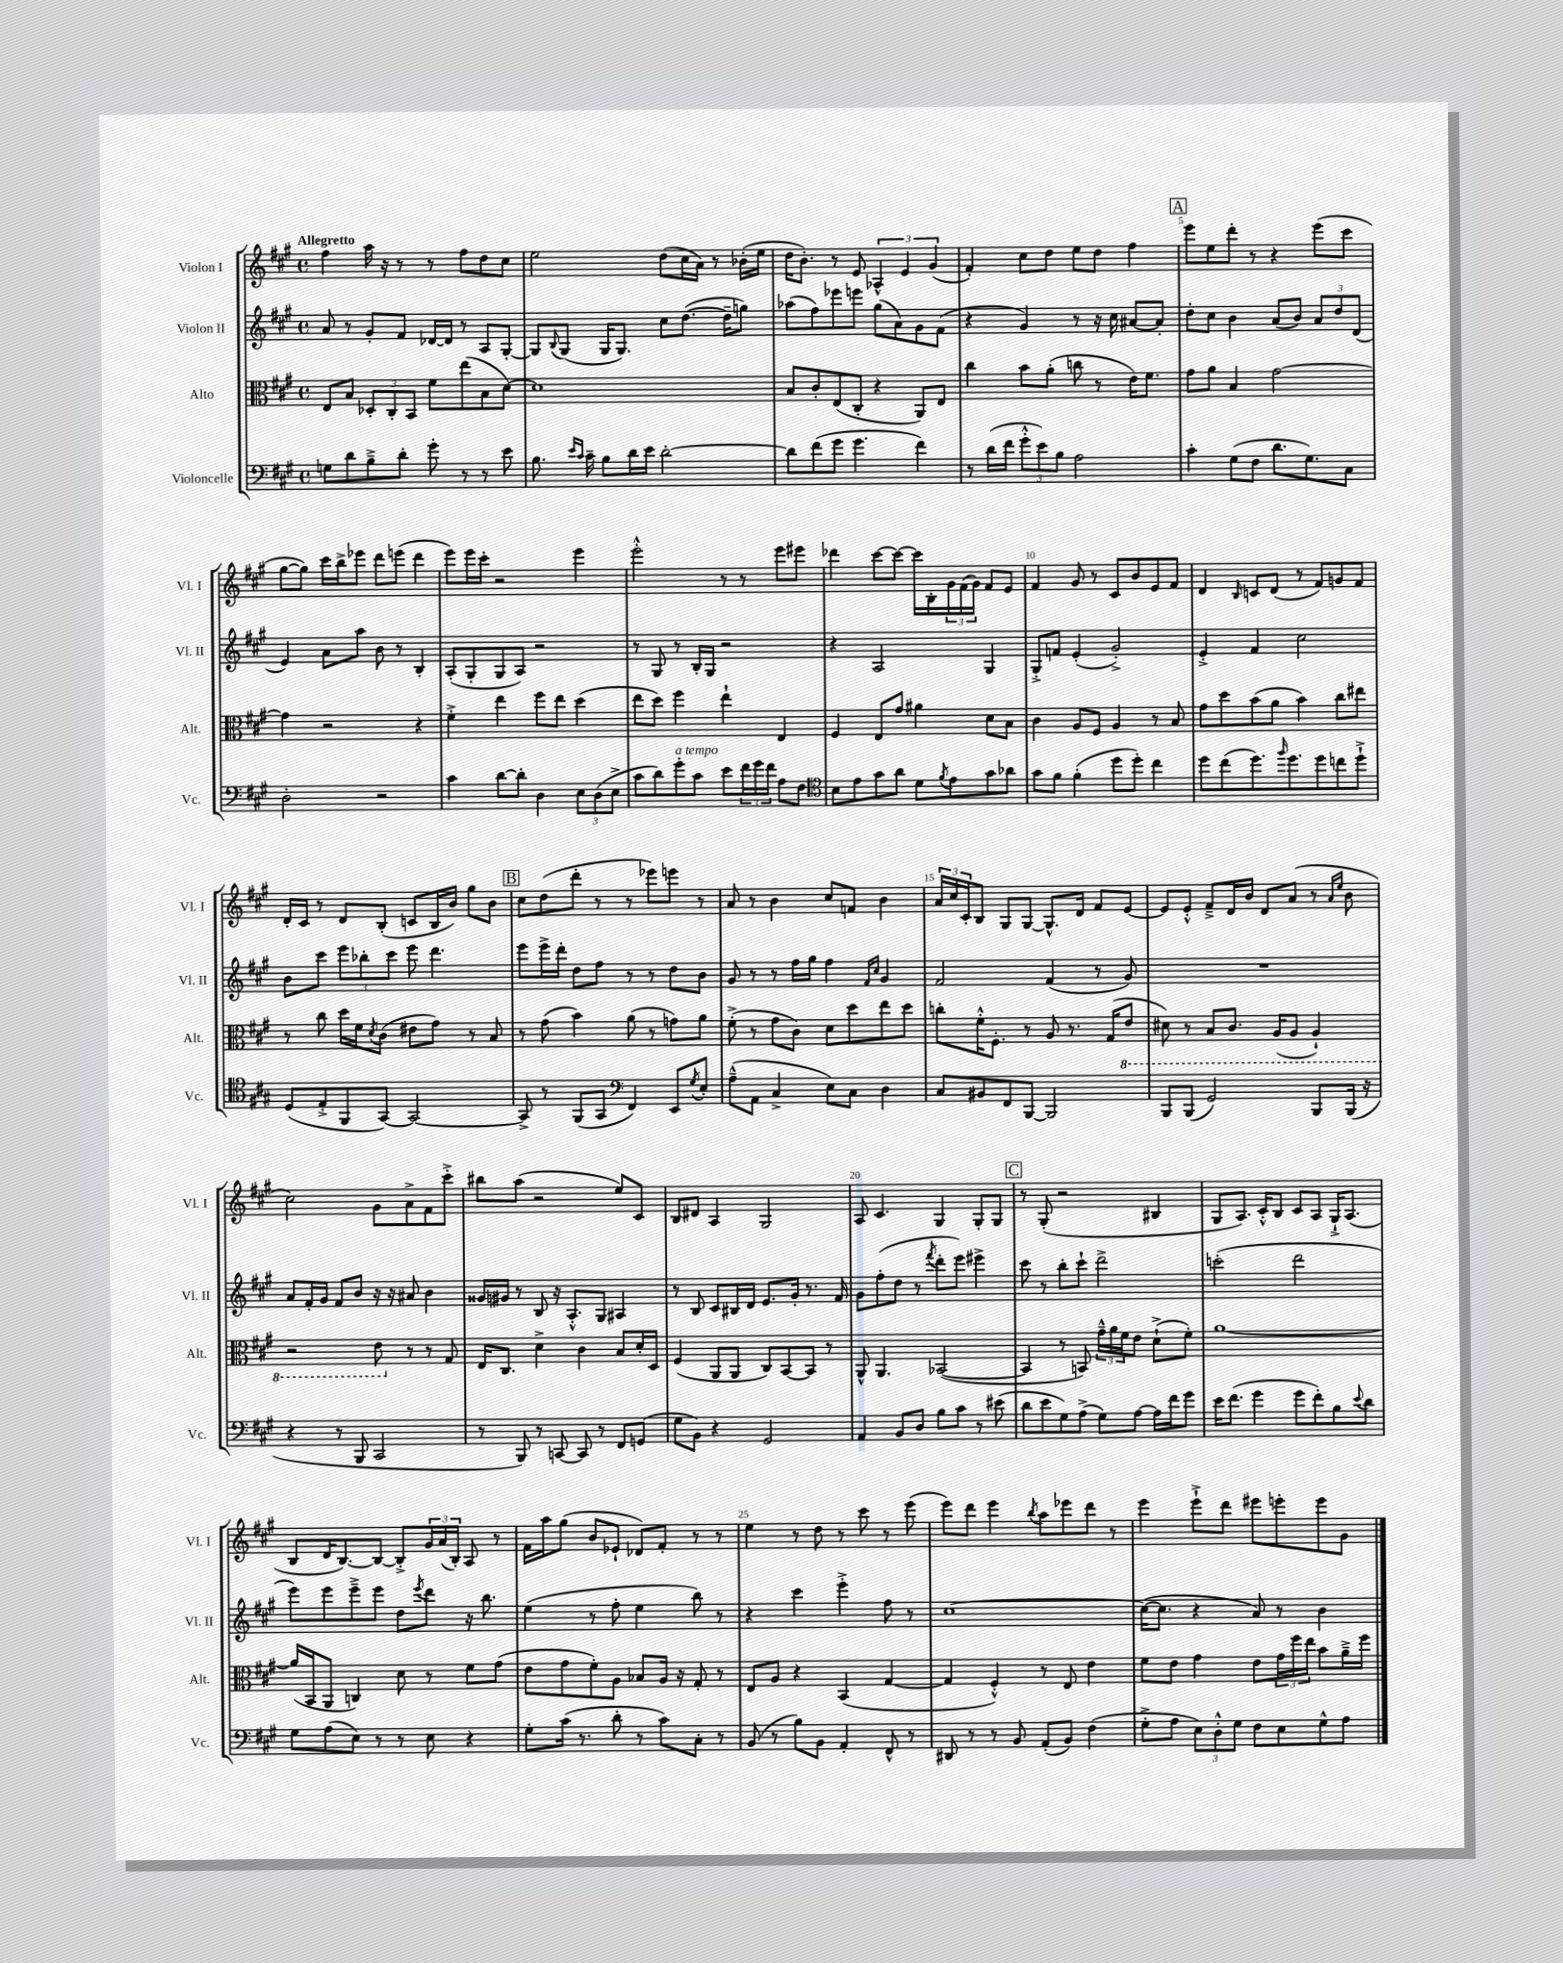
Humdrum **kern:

**kern	**kern	**kern	**kern
*part4	*part3	*part2	*part1
*staff4	*staff3	*staff2	*staff1
*I"Violoncelle	*I"Alto	*I"Violon II	*I"Violon I
*I'Vc.	*I'Alt.	*I'Vl. II	*I'Vl. I
*clefF4	*clefC3	*clefG2	*clefG2
*k[f#c#g#]	*k[f#c#g#]	*k[f#c#g#]	*k[f#c#g#]
*M4/4	*M4/4	*M4/4	*M4/4
*met(c)	*met(c)	*met(c)	*met(c)
=1	=1	=1	=1
!	!	!	!LO:TX:a:B:t=Allegretto
8Gn\L	8E/L	8a/	4ff#\
8d\	8B/J	8r	.
8B~^\	12D-X'/L	8g#'/L	16aa\
.	.	.	16r
.	12C#'/	.	.
8d'\J	.	8f#/J	8r
.	12BB/J	.	.
8g#'\	8f#\L	[16d-X/LL	8r
.	.	16d-/JJ]	.
8r	(8ee\	8r	8ff#\L
8r	8B\	8A/L	8dd\
8e\	[8d\J)	[8G#'/J	8cc#\J
=2	=2	=2	=2
8.B\	1d]	8G#/L]	2ee\
.	.	8qqB/	.
.	.	(8G#/J	.
16qqe/LL	.	.	.
16qqc#/JJ	.	.	.
16c#~\	.	.	.
8B\L	.	16G#/KL	.
.	.	8.G#/J)	.
16d\L	.	.	.
16e\JJ	.	.	.
[2d'\	.	8cc#\L	(8dd\L
.	.	([8.dd\J	16cc#\L
.	.	.	16a\JJ)
.	.	.	8r
.	.	16dd~\KL]	.
.	.	8ggn\J)	(16b-X'\LL
.	.	.	16ee\JJ
=3	=3	=3	=3
8d\L]	8B/L	(8aa-X\L	16dd\KL
.	.	.	8.b'\J)
(8f#\	8c#'/	8ff#\)	.
8g#\J	(8E/	8eee-X\	8r
4.g#\	8C#'/J	8eeen\J	8e/
.	4r	(8gg#\L	6A-X^^/
.	.	8a\)	.
.	.	.	6e/
4f#\)	8AA/L)	8g#\	.
.	.	.	(6g#/
.	8E/J	(8f#\J	.
=4	=4	=4	=4
8r	4cc#\	4r	4f#'/)
(16d\LL	.	.	.
16f#\JJ	.	.	.
12g#'^^\L	8b\L	4g#/)	8cc#\L
12e\)	.	.	.
.	(8a'\J	.	8dd\J
12B\J	.	.	.
2A\	8ccn\	8r	8ee\L
.	8r	16r	8dd\J
.	.	16cc#\	.
.	16e\KL)	[8a#X/L	4ff#\
.	8.f#\J	.	.
.	.	8a#'/J]	.
!!LO:REH:place=s1:t=A
=5	=5	=5	=5
4c#'\	8g#\L	8dd'\L	8eee\L
.	8a\J	8cc#\J	8ee\
(8G#\L	4B/	4b\	8ddd'\J
8F#\J	.	.	8r
8.d\L	[2g#\	(8a/L	4r
.	.	8b/J)	.
8.G#\)	.	.	.
.	.	12a/L	(8eee\L
.	.	12dd/	.
8C#\J	.	.	8ccc#\J
.	.	(12d/J	.
!!LO:LB:g=z
=6	=6	=6	=6
2D'\	4g#\]	4e/)	[8gg#\L
.	.	.	8gg#\J])
.	2r	8a\L	16ccc#\LL
.	.	.	16bb^\J
.	.	8aa\J	8eee-X\J
2r	.	8b\	8ddd\L
.	.	8r	(8eeen\J
.	4r	4B'/	4ddd\
=7	=7	=7	=7
4c#\	4f#'^\	(8A'/L	8eee\L)
.	.	8G#'/	16eee\L
.	.	.	16ccc#'\JJ
[8d\L	4ee\	8G#/	2r
8d'\J]	.	8A/J)	.
4D\	8ff#\L	2r	.
.	8ee\J	.	.
12E\L	(4dd\	.	4eee\
(12D\	.	.	.
12E^\J	.	.	.
=8	=8	=8	=8
8c#\L	8ee\L	8r	2eee'^^\
8d\)	8dd\J)	8G#/	.
!LO:TX:a:i:t=a tempo	!	!	!
8g#'\	4ff#\	8r	.
8c#\J	.	16B'/LL	.
.	.	16G#/JJ	.
8e\L	4ee`\	2r	8r
24f#\L	.	.	8r
24g#\	.	.	.
24f#\JJ	.	.	.
8A\L	4E/	.	8eee\L
8F#\J	.	.	8eee#X\J
=9	=9	=9	=9
*clefC4	*	*	*
8B\L	4F#/	4r	4ddd-X\
8e\	.	.	.
8g#\	8E/L	2A/	[8ccc#\L
8a\J	8g#/J	.	8ccc#\J_
8d\L	4a#X\	.	16ccc#\LL]
.	.	.	16B'\
8qf#/	.	.	.
8e\	.	.	24g#\
.	.	.	(24f#\
.	.	.	24g#\JJ)
8g#\	8d\L	4G#/	8f#/L
8a-X\J	8B\J	.	8e/J
=10	=10	=10	=10
8g#\L	4c#\	8G#'^/L	4f#/
8f#\J	.	8fn/J	.
(4f#'\	8A/L	(4e'/	8g#/
.	8F#/J	.	8r
8dd\L	4A/	2g#'^/)	8c#/L
8dd'\J)	.	.	8b/
4cc#\	8r	.	8e/
.	8B/	.	8f#/J
=11	=11	=11	=11
8dd\L	8g#\L	4e'^/	4d/
(8cc#\	8dd\	.	.
.	.	.	16qqB/
8.dd\)	(8b\	4f#/	8cn/L
.	8a\J	.	(8d/J
16qqff#/	.	.	.
8.dd\	.	.	.
.	4b\)	2cc#\	8r
8dd\	.	.	8f#/L)
8ccn\	8cc#\L	.	8gn/
8dd`^\J	8ee#X\J	.	8f#/J
!!LO:LB:g=z
=12	=12	=12	=12
(8D/L	8r	8b\L	16d'/LL
.	.	.	16c#/JJ
8E'^/	8cc#\	8ccc#\J	8r
8FF#/	16dd\LL	12eee\L	8d/L
.	16f#\J	.	.
.	.	12bb-X'\	.
.	8qd/	.	.
[8GG#/J)	(8c#\J	.	(8B'/J
.	.	12ccc#\J	.
2GG#/_	8e#X\L	8eee\	8cn/L
.	8g#\J)	4.ddd\	16B/L
.	.	.	16b/JJ)
.	8r	.	8gg#\L
.	8B/	.	8b\J
!!LO:REH:place=s1:t=B
=13	=13	=13	=13
8GG#^/]	8r	8eee\L	8cc#\L
8r	(8g#\	16eee^\L	(8dd\
.	.	16ddd'\JJ	.
(8FF#/L	4b\)	8dd\L	8ddd'\J
8GG#/J	.	8ff#\J	8r
*clefF4	*	*	*
4FF#/)	(8a\	8r	8r
.	8r	8r	8eee-X\L)
8EE/L	8gn\L)	8dd\L	8eeen\J
8qG#/	.	.	.
8E'/J	8a\J	8b\J	8r
=14	=14	=14	=14
(8A~^^\L	(8f#'^\	8g#/	8a/
8AA\J	8r	8r	8r
4C#^/	8g#\L	8r	4b\
.	8c#\J)	16ff#\LL	.
.	.	16gg#\JJ	.
8E\L)	8d\L	4ff#\	8cc#/L
8C#\J	8dd\	.	8fn/J
.	.	16qqf#/LL	.
.	.	16qqcc#/JJ	.
4D\	8ee\	4g#/	4b\
.	8dd\J	.	.
=15	=15	=15	=15
8C#/L	8ccn'\L	2f#/	24a/LL
.	.	.	24cc#/
.	.	.	24c#'/J
8BB#X/	16f#'^^\K	.	8B/J
.	8.F#'\J	.	.
8FF#/	.	.	8G#/L
[8BBB/J	8r	.	[8G#/J
2BBB/]	8A/	(4f#/	8.G#^^/L]
.	8.r	.	.
.	.	.	16d/Jk
.	.	8r	8f#/L
.	(16G#/KL	.	.
*	*8ba	*	*
.	8E/J	8g#/)	[8e/J
=16	=16	=16	=16
8BBB/L	8D#X\)	1r	8e/L]
(8BBB/J	8r	.	8e'^^/J
2GG#/)	8BB/L	.	8f#~^/L
.	8.C#/J	.	16d/L
.	.	.	16b/JJ
.	.	.	8d/L
.	(16AA/KL	.	.
.	8AA/J	.	(8a/J
8BBB/L	4AA`/)	.	8r
.	.	.	16qqa/LL
.	.	.	16qqee/JJ
(16BBB/Jk	.	.	8b\
16r	.	.	.
!!LO:LB:g=z
=17	=17	=17	=17
4r	2r	8a/L	2cc#\)
.	.	16f#'/L	.
.	.	16g#/JJ	.
8r	.	8f#/L	.
8BBB/	.	8b/J	.
2CC#/	8E\	16r	8g#\L
.	.	16r	.
*	*X8ba	*	*
.	8r	8a#X/	8a^\
.	8r	4b\	8f#\
.	8G#/	.	8ccc#'^\J
=18	=18	=18	=18
8r	16E/KL	16g##X/LL	8bb#X\L
.	8.C#/J	16g#X/JJ	.
8BBB/)	.	8r	(8aa\J
8r	4d^\	8B/	2r
[8CCn/	.	16r	.
.	.	8.A'^^/L	.
8CC/]	4c#\	.	.
8r	.	8G#/J	.
8FF#/L	8B/L	4A#X/	8ee/L)
(8GGn/J	16d'/L	.	8c#/J
.	16D/JJ	.	.
=19	=19	=19	=19
8G#\L	(4F#/	8r	8B/L
8BB\J)	.	8B/	8d#X/J
4r	8AA/L	8c#/L	4A/
.	8AA/J	16B#X/L	.
.	.	16d/JJ	.
2GG#/	8C#/L)	8.e/L	2G#/
.	[8BB/	.	.
.	.	16g#'/Jk	.
.	8BB/J]	8.r	.
.	8r	.	.
.	.	16f#/	.
=20	=20	=20	=20
4AA/	8AA^^/	8g#\L	8A/
.	4.AA/	(8ff#'\	4.c#/
8BB/L	.	8dd\J	.
8D/J	.	8r	.
.	.	8qfff#/	.
8B\L	([2BB-X/	8ddd'\L	4G#/
8c#\J	.	8eee\J)	.
8r	.	4eee#X^\	8G#'/L
(8e#X\	.	.	8G#/J
!!LO:REH:place=s1:t=C
=21	=21	=21	=21
8d\L	4BB-/]	8ccc#\	8r
8e\	.	8r	(8G#'/
8G#\)	8r	8bb'\L	2r
(8A^\J	8BBn/)	8ccc#`\J	.
8G#\L)	24g#~^^\LL	2ddd^\	.
.	24a\	.	.
.	24f#\J	.	.
[8A\J	8e\J	.	.
16A\LL]	(8d`^\L	.	4B#X/
16f#\J	.	.	.
8g#\J	8f#'\J)	.	.
=22	=22	=22	=22
16e\KL	[1a	(2cccn'\	8G#/L
(8.f#\J	.	.	.
.	.	.	8.A/J)
4g#\	.	.	.
.	.	.	16c#'^^/KL
.	.	.	8B/J
8g#\L	.	2ddd\	8c#/L
8f#'\)	.	.	8A/J
8B\	.	.	16G#`^/KL
.	.	.	(8.A/J
8qqe/	.	.	.
8d\J	.	.	.
!!LO:LB:g=z
=23	=23	=23	=23
8G#\L	(16a/LL]	8eee\L)	8B/L
.	16BB/J	.	.
(8A\	8AA/J	8eee\	16d/K
.	.	.	[8.B/)
8E\J)	4Cn/)	8eee~^\	.
8r	.	8eee\J	8B/J_
8r	8d\	8dd\L	8B'^/L]
.	.	8qeee/	.
8E\	8r	8ddd\J	24g#/L
.	.	.	(24a/
.	.	.	24B'/JJ)
4r	8f#\L	16r	8A/
.	.	8.bb\	.
.	(8g#\J	.	8r
=24	=24	=24	=24
8G#'\L	8e\L	(4ee\	16f#\LL
.	.	.	16aa\J
(16c#\Jk	8g#\	.	(8gg#\J
8.r	.	.	.
.	8f#'\)	8r	8b/L
8d'\	8A\J	8ff#'\	8e-X`/J
8r	8B-X/L	4ee\	8d-X/L)
8c#\L)	16A/Jk	.	8f#'/J
.	16r	.	.
8C#'\J	8G#'/	8bb\)	8r
8r	8r	8r	8r
=25	=25	=25	=25
(8BB/	8E/L	4r	4ee\
8r	8A/J	.	.
8B\L)	4r	4ccc#\	8r
8BB\J	.	.	8dd\
4AA'/	(4BB/	4eee'^\	8r
.	.	.	8ccc#\
8FF#^^/	[4G#/	8ff#\	8r
8r	.	8r	(8eee\
=26	=26	=26	=26
8DD#X/	4G#/]	[1cc#	8eee\L)
8r	.	.	8ddd\J
8r	4F#'^^/)	.	4eee\
8BB/	.	.	.
.	.	.	8qbb/
(8AA'/L	8r	.	8aa\L
8BB/J)	8E/	.	8eee-X\
(4F#\	4e\	.	8ddd\J
.	.	.	8r
=27	=27	=27	=27
8G#'^\L	8f#\L	(16cc#\KL_	4eee\
.	.	8.cc#\J]	.
8A\J	8e\J	.	.
12E\L)	4g#\	4r	8eee`^\L
12D'^^\	.	.	.
.	.	.	8ddd\J
12G#\J	.	.	.
8F#\L	8e\L	8a/)	8eee#X\L
8E\	24g#\L	8r	8eeen'\
.	24ff#\	.	.
.	24ee\JJ	.	.
8G#^^\	8b\L	4b\	8eee\
8A\J	16a~^\L	.	8g#\J
.	16ff#\JJ	.	.
==	==	==	==
*-	*-	*-	*-
